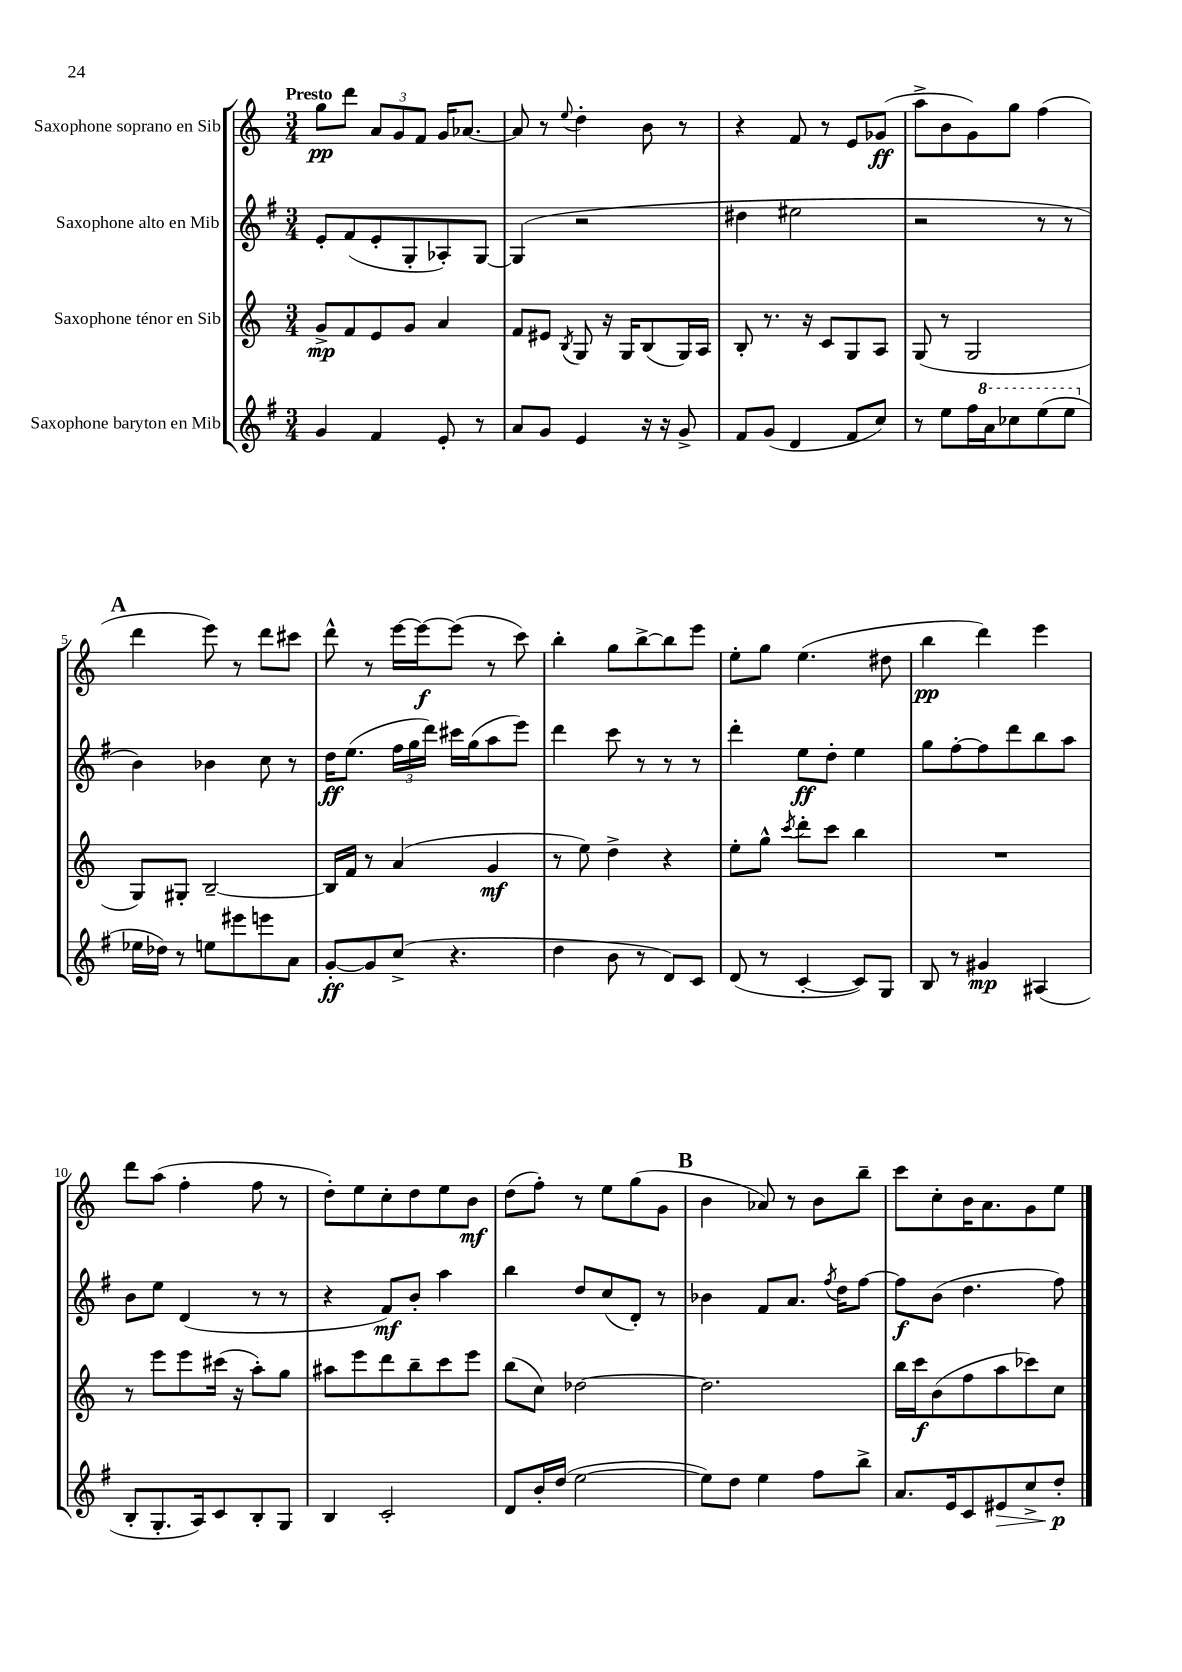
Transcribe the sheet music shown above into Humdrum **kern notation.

**kern	**kern	**kern	**kern
*staff4	*staff3	*staff2	*staff1
*clefG2	*clefG2	*clefG2	*clefG2
*k[f#]	*k[]	*k[f#]	*k[]
*M3/4	*M3/4	*M3/4	*M3/4
4g/	8g^/L	8e'/L	8gg\L
.	8f/	(8f#/	8ddd\J
4f#/	8e/	8e'/	12a/L
.	.	.	12g/
.	8g/J	8G'/	.
.	.	.	12f/J
8e'/	4a/	8A-'/)	16g/LK
.	.	.	[8.a-/J
8r	.	[8G/J	.
=	=	=	=
8a/L	8f/L	(4G/]	8a-/]
8g/J	8e#/J	.	8r
.	8qB/	.	8qqee/
4e/	8G/	2r	4dd'\
.	16r	.	.
.	16G/LK	.	.
16r	(8B/	.	8b\
16r	.	.	.
8g^/	16G/L)	.	8r
.	16A/JJ	.	.
=	=	=	=
8f#/L	8B'/	4dd#\	4r
(8g/J	8.r	.	.
4d/	.	2ee#\	8f/
.	16r	.	.
.	8c/L	.	8r
8f#/L	8G/	.	8e/L
8cc/J)	8A/J	.	(8g-/J
=	=	=	=
8r	(8G/	2r	8aa^\L
8ee\L	8r	.	8b\
16ff#\L	2G/	.	8g\)
16aa\J	.	.	.
8ccc-\	.	.	8gg\J
(8eee\	.	8r	(4ff\
8eee\J	.	8r	.
=	=	=	=
16ee-\LL	8G/L)	4b\)	4ddd\
16dd-\JJ)	.	.	.
8r	8G#'/J	.	.
8ee\L	[2B~/	4b-\	8eee\)
8eee#\	.	.	8r
8eee\	.	8cc\	8ddd\L
8a\J	.	8r	8ccc#\J
=	=	=	=
[8g'/L	16B/]LL	16dd\LK	8ddd^^\
.	16f/JJ	(8.ee\J	.
8g/]	8r	.	8r
(8cc^/J	(4a/	24ff#\LL	[16eee\LL
.	.	24gg\	.
.	.	.	16eee\_J
.	.	24ddd\JJ)	.
4.r	.	16ccc#\LL	(8eee\]J
.	.	(16gg\J	.
.	4g/	8aa\	8r
.	.	8eee\J)	8ccc\)
=	=	=	=
4dd\	8r	4ddd\	4bb'\
.	8ee\)	.	.
8b\	4dd^\	8ccc\	8gg\L
8r	.	8r	[8bb^\
8d/L)	4r	8r	8bb\]
8c/J	.	8r	8eee\J
=	=	=	=
(8d/	8ee'\L	4ddd'\	8ee'\L
8r	8gg^^\J	.	8gg\J
.	8qccc/	.	.
[4c'/	8ddd'\L	8ee\L	(4.ee\
.	8ccc\J	8dd'\J	.
8c/]L)	4bb\	4ee\	.
8G/J	.	.	8dd#\
=	=	=	=
8B/	2.r	8gg\L	4bb\
8r	.	[8ff#'\	.
4g#/	.	8ff#\]	4ddd\)
.	.	8ddd\	.
(4A#/	.	8bb\	4eee\
.	.	8aa\J	.
=	=	=	=
8B'/L	8r	8b\L	8ddd\L
8.G'/	8eee\L	8ee\J	(8aa\J
.	8eee\	(4d/	4ff'\
16A/k)	.	.	.
8c/	(16ccc#\Jk	.	.
.	16r	.	.
8B'/	8aa'\L)	8r	8ff\
8G/J	8gg\J	8r	8r
=	=	=	=
4B/	8aa#\L	4r	8dd'\L)
.	8eee\	.	8ee\
2c'/	8ddd\	8f#/L)	8cc'\
.	8bb~\	8b'/J	8dd\
.	8ccc\	4aa\	8ee\
.	8eee\J	.	8b\J
=	=	=	=
8d/L	(8bb\L	4bb\	(8dd\L
16b'/L	8cc\J)	.	8ff'\J)
(16dd/JJ	.	.	.
[2ee\	[2dd-\	8dd/L	8r
.	.	(8cc/	8ee\L
.	.	8d'/J)	(8gg\
.	.	8r	8g\J
=	=	=	=
8ee\]L)	2.dd-\]	4b-\	4b\
8dd\J	.	.	.
4ee\	.	8f#/L	8a-/)
.	.	8.a/J	8r
8ff#\L	.	.	8b\L
.	.	8qff#/	.
.	.	16dd\LK	.
8bb^\J	.	[8ff#\J	8bb~\J
=	=	=	=
8.a/L	16bb\LL	8ff#\]L	8ccc\L
.	16ccc\J	.	.
.	(8b\	(8b\J	8cc'\
16e/k	.	.	.
8c/	8ff\	4.dd\	16b\K
.	.	.	8.a\
8e#/	8aa\	.	.
8cc^/	8ccc-\)	.	8g\
8dd'/J	8cc\J	8ff#\)	8ee\J
==	==	==	==
*-	*-	*-	*-
